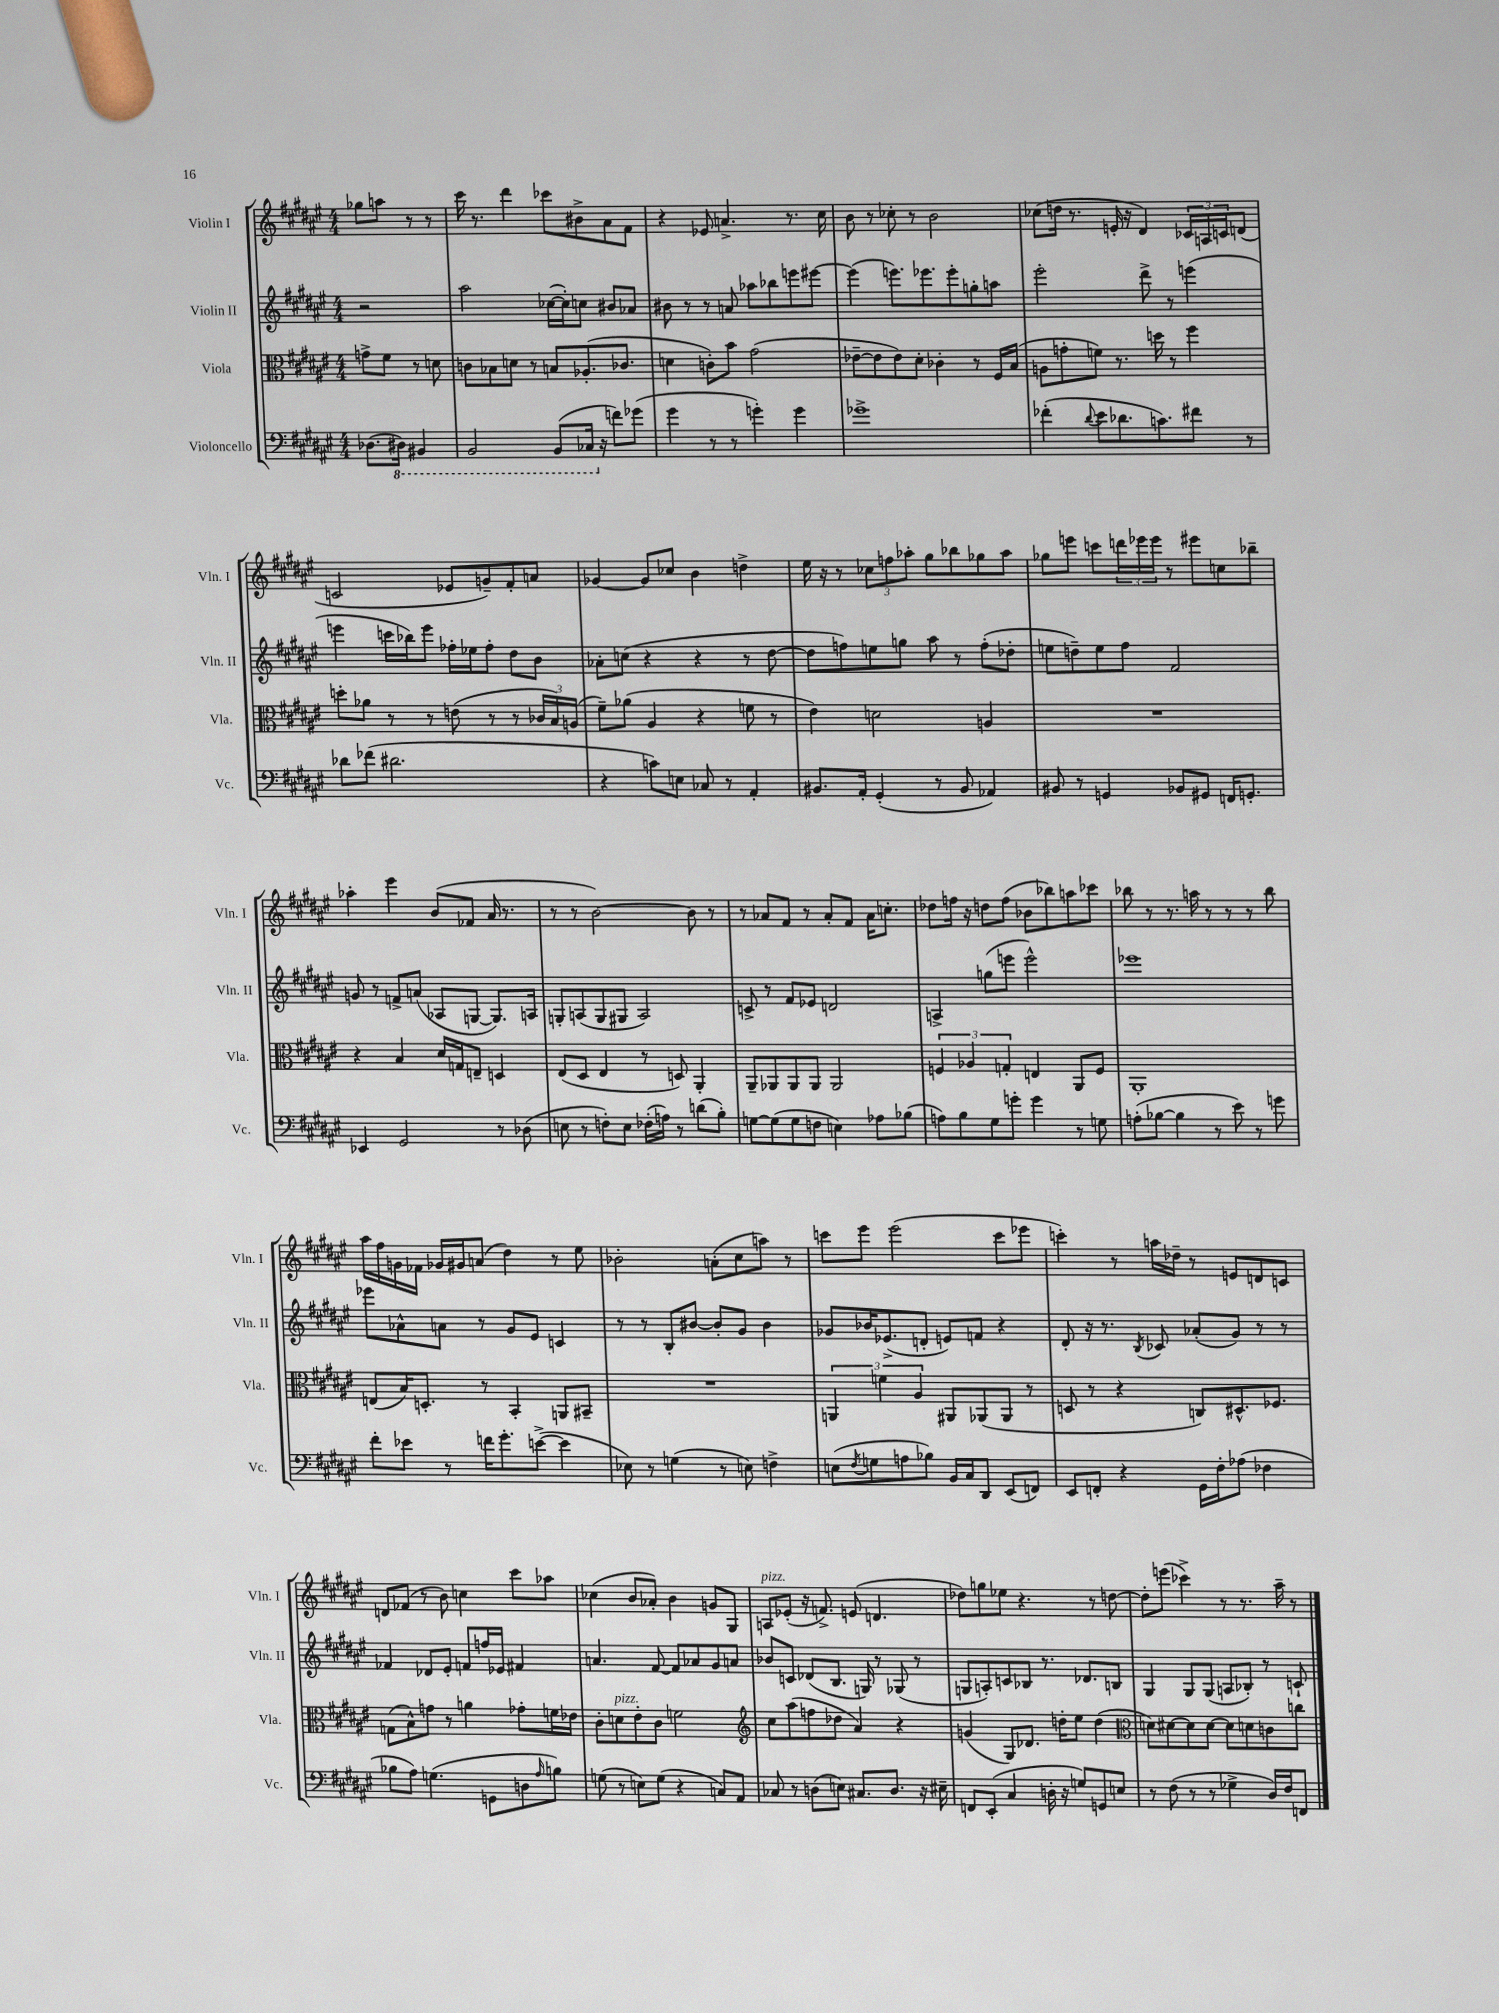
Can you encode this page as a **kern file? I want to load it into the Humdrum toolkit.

**kern	**kern	**kern	**kern
*part4	*part3	*part2	*part1
*staff4	*staff3	*staff2	*staff1
*I"Violoncello	*I"Viola	*I"Violin II	*I"Violin I
*I'Vc.	*I'Vla.	*I'Vln. II	*I'Vln. I
*clefF4	*clefC3	*clefG2	*clefG2
*k[f#c#g#d#a#e#]	*k[f#c#g#d#a#e#]	*k[f#c#g#d#a#e#]	*k[f#c#g#d#a#e#]
*M4/4	*M4/4	*M4/4	*M4/4
=	=	=	=
(8.D-X\L	8gn^\L	2r	8gg-X\L
.	8f#\J	.	8aan\J
*8ba	*	*	*
16DD#X\Jk)	.	.	.
4BBB#X/	8r	.	8r
.	8dn\	.	8r
=1	=1	=1	=1
2BBB/	8cn\L	2aa#\	16ccc#\
.	.	.	8.r
.	8B-X\	.	.
.	8dn\J	.	4ddd#\
.	8r	.	.
(8BBB/L	8Bn/L	([16cc-X\LL	8ccc-X\L
.	.	16cc-'\J])	.
16CC-X/Jk	(8.A-X'/	8ccn\J	8b#X^\
*X8ba	*	*	*
16r	.	.	.
8fn\L)	.	8b#X/L	8a#\
.	8.c-X/J	.	.
(8g-X\J	.	8a-X/J	8f#\J
=2	=2	=2	=2
4g#\	4dn\	8b#X\	4r
.	.	8r	.
8r	8cn'\L)	8r	8e-X/
8r	8b\J	8an/	4.an^/
4gn'\)	(2g#\	8aa-X\L	.
.	.	8bb-X\	.
4g\	.	8eeen\	8.r
.	.	[8eee#X\J	.
.	.	.	16cc#\
=3	=3	=3	=3
1g-X^	[8e-X~\L	(4eee#\]	8b\
.	8e-\]	.	8r
.	8e-\)	8.eeen\L)	8cc-X'\
.	8d#'\J	.	8r
.	.	8.eee-X\	.
.	4c-X'\	.	2b\
.	.	8eee-'\	.
.	8r	8ggn'\	.
.	16F#/LL	8aan\J	.
.	(16B/JJ	.	.
=4	=4	=4	=4
(4f-X'\	8An\L	2eee#'\	(8cc-X\L
.	8gn'\	.	16ddn\Jk
.	.	.	8.r
8qqd#/	.	.	.
8e#\L	8fn\J)	.	.
8.d-X\	8.r	.	16en'/
.	.	.	16r
.	.	8ddd#^\	4d#/)
8.cn\)	16ddn\	.	.
.	8r	8r	.
8f#X\J	4ff#\	(4eeen\	24c-X/LL
.	.	.	24An/
.	.	.	24cn/J
8r	.	.	(8dn/J
!!LO:LB:g=z
=5	=5	=5	=5
8d-X\L	8ddn'\L	4eeen\	2cn/
(8f-X\J	8a-X\J	.	.
2.d#X\	8r	16cccn\LL	.
.	.	16bb-X\J)	.
.	8r	8eee\J	.
.	(8en\	16ff-X'\LL	8e-X/L
.	.	16ee-X\J	.
.	8r	8ff-'\J	8gn~/)
.	8r	8dd#\L	8f#'/
.	24c-X/LL	8b\J	8an/J
.	24B/)	.	.
.	(24An/JJ	.	.
=6	=6	=6	=6
4r	8f#~\L)	8a-X'\L	[4g-X/
.	(8a-X\J	(8ccn\J	.
8cn\L)	4A#/	4r	8g-/L]
8En\J	.	.	8cc-X/J
8C-X/	4r	4r	4b\
8r	.	.	.
4AA#'/	8fn\	8r	4ddn^\
.	8r	[8dd#\	.
=7	=7	=7	=7
8.BB#X/L	4e#\)	8dd#\L]	16ee#\
.	.	.	16r
.	.	8ffn\)	8r
16AA#'/Jk	.	.	.
(4GG#'/	2dn\	8een\	12cc-X\L
.	.	.	12ffn\
.	.	8ggn\J	.
.	.	.	12aa-X'\J
8r	.	8aa#\	8gg#\L
8BB#/	.	8r	8bb-X\
4AA-X/)	4An/	(8ff'\L	8gg-X\
.	.	8dd-X'\J	8aa-\J
=8	=8	=8	=8
8BB#X/	1r	8een\L	8gg-X\L
8r	.	8ddn~\)	8eeen\J
4GGn/	.	8ee\	8cccn\L
.	.	8ff#\J	24dddn\L
.	.	.	24eee-X\
.	.	.	24eee-\JJ
8BB-X/L	.	2f#/	8r
8GG#X/J	.	.	8eee#X\L
16FFn/KL	.	.	8ccn\
8.GGn'/J	.	.	.
.	.	.	8bb-X~\J
!!LO:LB:g=z
=9	=9	=9	=9
4EE-X/	4r	8gn/	4aa-X'\
.	.	8r	.
2GG#/	4B/	8fn^/L	4eee#\
.	.	(8an/J	.
.	16d#/LL	8A-X/L	(8b/L
.	16Gn/J	.	.
.	8En~/J	[8Gn/J	8f-X/J
8r	4Dn/	8.G/L])	16a#/
.	.	.	8.r
(8D-X\	.	.	.
.	.	16An/Jk	.
=10	=10	=10	=10
8En\	(8E#/L	8Gn'/L	8r
8r	8D#/J	(8An/	8r
8Fn'\L)	4E#/	8G/	[2b\)
8E\J	.	8G#X/J	.
(16F-X'\LL	8r	2A/)	.
16An\JJ)	.	.	.
8r	8Dn/)	.	.
(8dn\L	4AA#'/	.	8b\]
8B'\J)	.	.	8r
=11	=11	=11	=11
[8Gn\L	8AA#~/L	8cn^/	8r
(8G\]	8AA-X/	8r	8a-X/L
8G\	8AA-/	8f#/L	8f#/J
8Fn\J	8AA-/J	8e-X/J	8r
4En\)	2AA-/	2dn/	8a-'/L
.	.	.	8f#/J
8A-X\L	.	.	16a-\KL
.	.	.	8.ccn'\J
(8B-X\J	.	.	.
=12	=12	=12	=12
8An\L)	6Fn/	4An^/	8dd-X\L
8B\	.	.	16ffn\Jk
.	6A-X/	.	.
.	.	.	16r
8G#\	.	(8ggn\L	8ddn\L
.	6Gn'/	.	.
8gn'\J	.	8eeen\J	(8ff\J
4g\	4En/	2eee^^\)	8b-X\L
.	.	.	8bb-X\)
8r	8AA#/L	.	8aan\
8Gn\	8F/J	.	8ccc-X\J
=13	=13	=13	=13
(8An'\L	1AA#'	1eee-X	8bb-X\
[8B-X\J	.	.	8r
4B-\]	.	.	8.r
.	.	.	16aan\
8r	.	.	8r
8e#\)	.	.	8r
8r	.	.	8r
8gn\	.	.	8bb-\
!!LO:LB:g=z
=14	=14	=14	=14
8f#'\L	(8En/L	8eee-X\L	16aa#\LL
.	.	.	16ff#\
8e-X\J	16B/K)	8a-X^^\	16gn\
.	8.Dn'/J	.	16f-X\JJ
8r	.	8an\J	16g-X/LL
.	.	.	16g#X/J
16fn\KL	8r	8r	(8an/J
8.g#'\	.	.	.
.	4BB'/	8g#/L	4dd#\)
([8en^\J	.	8e#/J	.
4e\]	8AAn/L	4cn/	8r
.	8BB#X~/J	.	8ee#\
=15	=15	=15	=15
8E-X\)	1r	8r	2b-X'\
8r	.	8r	.
(4Gn\	.	8B'/L	.
.	.	[8b#X/J	.
8r	.	8b#'/L]	(8an'\L
8En\)	.	8g#/J	8cc#\
4Fn^\	.	4b#\	8aan\J)
.	.	.	8r
=16	=16	=16	=16
(8En\L	6AAn/	8g-X/L	8cccn\L
8qF#/	.	.	.
8Gn\	.	16b-X/K	8eee#\J
.	6fn\	.	.
.	.	(8.e-X^/	.
8An\	.	.	(2eee#\
.	6A#/	.	.
8B-X\J)	.	8dn'/J	.
16BB/LL	8AA#X/L	8en/L)	.
16C#/J	.	.	.
8DD#/J	(8AA-X/	8fn/J	.
(8EE#/L	8AA-/J	4r	8ccc\L
8FFn/J)	8r	.	8eee-X\J
=17	=17	=17	=17
8EE#/L	8Dn/	8d#'/	4cccn'\)
8FFn'/J	8r	16r	.
.	.	8.r	.
4r	4r	.	8r
.	.	8qB/	.
.	.	8c-X/	16aan\LL
.	.	.	16dd-X~\JJ
16GG#\LL	8Cn/L)	(8a-X'/L	8r
16F#'\J	.	.	.
(8A-X\J	8.D#X^^/	8g#/J)	8en/L
4F-X\	.	8r	8dn/
.	8.F-X/J	.	.
.	.	8r	8cn/J
!!LO:LB:g=z
=18	=18	=18	=18
8B-X\L	(8Gn\L	4f-X/	8dn/L
8A#\J)	8B^^\)	.	(8f-X/J
(4.Gn\	8gn\J	8d-X/L	8r
.	8r	8e#'/J	8b\)
.	4an\	8fn/L	4ccn\
8GGn\L	.	16ffn/L	.
.	.	16e-X/JJ	.
8Dn\	8g-X'\L	4f#X/	8ccc#\L
16qqA#/	.	.	.
8Bn\J)	16fn\L	.	8aa-X\J
.	16e-X\JJ	.	.
=19	=19	=19	=19
(8Gn\	8c#'\L	4.an/	(4cc-X\
!	!LO:TX:a:i:t=pizz.	!	!
8r	8dn\	.	.
8En\L)	8e#'\	.	8b/L
(8G\J	8c#\J	[8f#/	8a-X'/J)
4r	2fn\	8f#/L]	4b\
.	.	8a-X/	.
8Cn/L)	.	8g#/	8gn/L
8AA#/J	.	8an/J	8G#/J
=20	=20	=20	=20
*	*clefG2	*	*
!	!	!	!LO:TX:a:i:t=pizz.
8C-X/	8cc#\L	8b-X/L	8An/L
8r	(8aa#\	8cn/J	(8e-X'/J
(8Dn\L	8ffn\	(8d-X/L	16r
.	.	.	8.fn^/)
8En\J)	8dd-X\J	8.B/J	.
8.C#X/L	4a#/)	.	(8en/
.	.	16Gn/)	.
.	.	8r	4.dn/
8.D/J	.	.	.
.	4r	(8G-X/	.
16r	.	8r	.
16E#X~\	.	.	.
=21	=21	=21	=21
8FFn/L	(4gn/	8Gn/L	8dd-X\L)
(8EE#'/J	.	8An'/)	8ggn\
4C#/	8G#/L)	8cn/	8ee-X\J
.	8.d-X/J	8B-X/J	4.r
16Dn'\	.	8.r	.
16r	16ddn'\KL	.	.
8Gn/L)	8ee#\J	.	.
.	.	8.d-X/L	.
8GGn/	(4dd\	.	8r
8En/J	.	8Bn/J	[8ddn\
=22	=22	=22	=22
*	*clefC3	*	*
8r	8dn\L)	4G#/	8dd'\L]
(8F#\	[8d#X\	.	(8eeen\J
8r	8d#\]	8G#/L	4ccc-X^\)
8r	[8d#\J	(8G#/J	.
4G-X^\	8d#\L]	8An/L	8r
.	8dn\	8B-X'/J)	8.r
16D#/LL)	8cn\	8r	.
16F#/J	.	.	16aa#~\
8FFn/J	8ccn\J	8cn`/	8r
==	==	==	==
*-	*-	*-	*-
